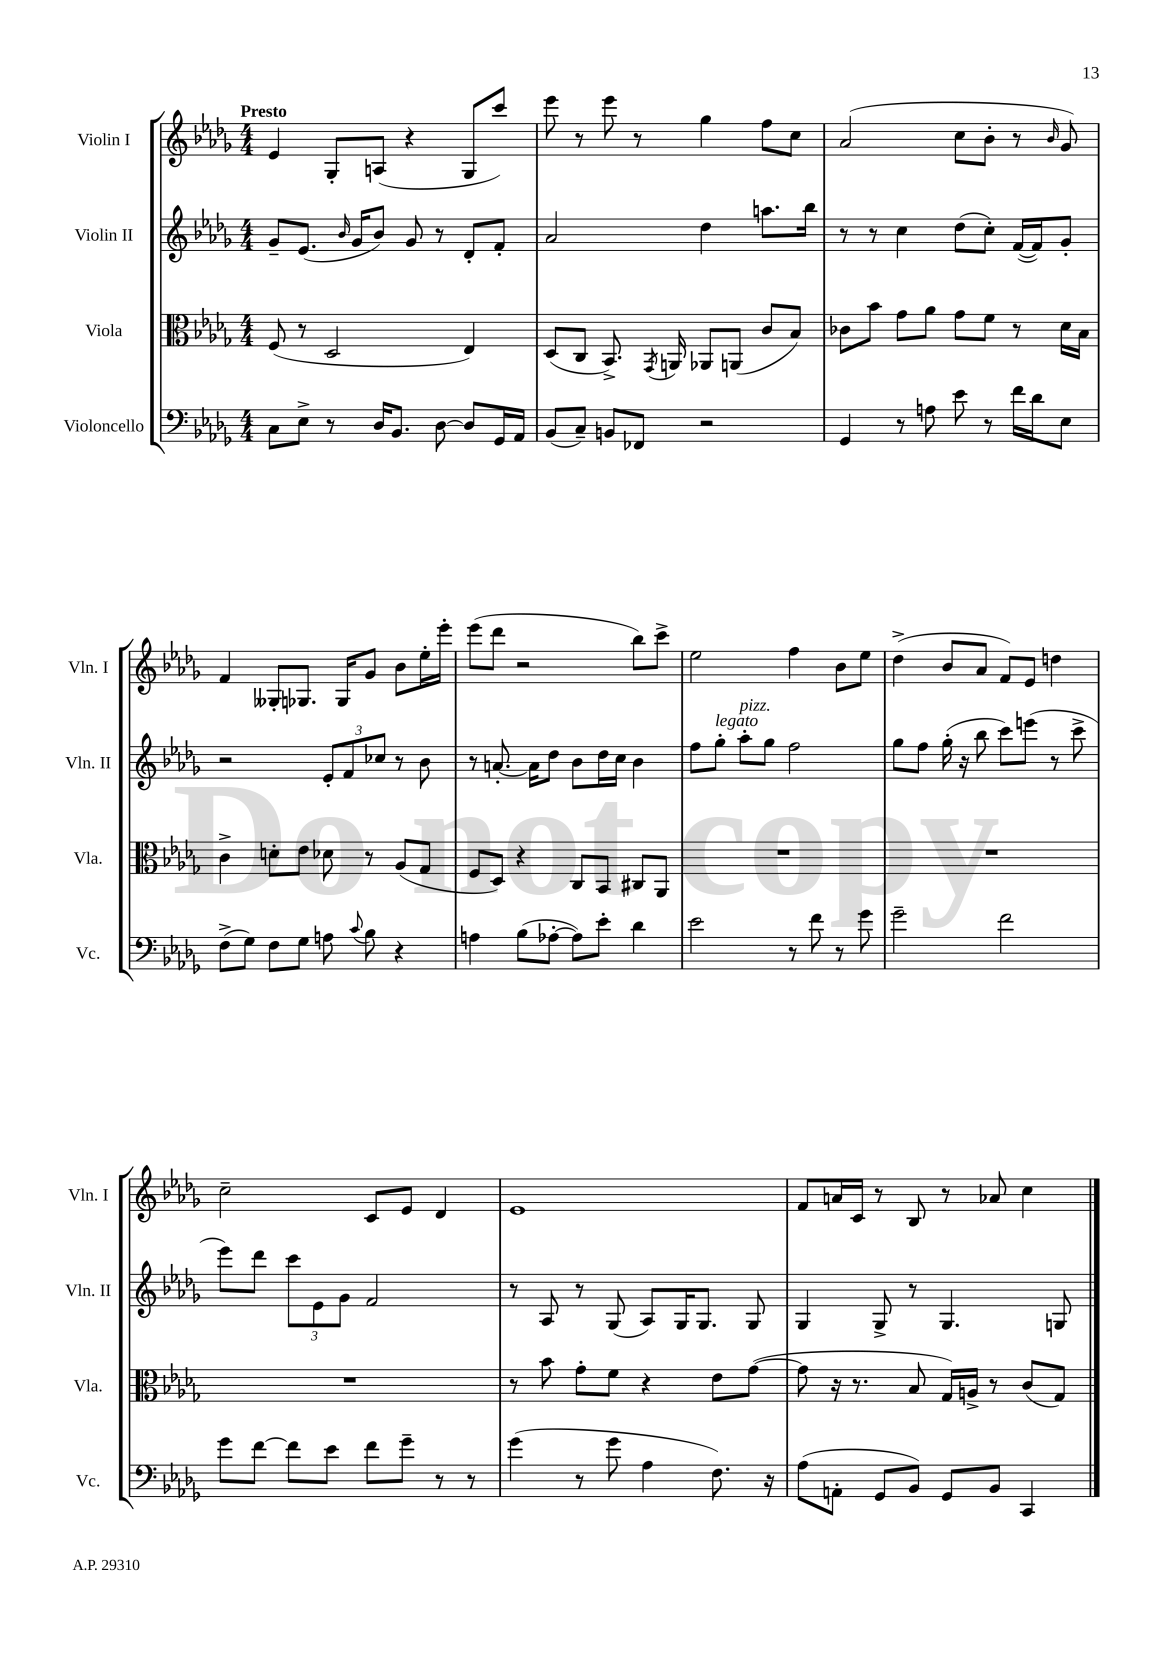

**kern	**kern	**kern	**kern
*part4	*part3	*part2	*part1
*staff4	*staff3	*staff2	*staff1
*I"Violoncello	*I"Viola	*I"Violin II	*I"Violin I
*I'Vc.	*I'Vla.	*I'Vln. II	*I'Vln. I
*clefF4	*clefC3	*clefG2	*clefG2
*k[b-e-a-d-g-]	*k[b-e-a-d-g-]	*k[b-e-a-d-g-]	*k[b-e-a-d-g-]
*M4/4	*M4/4	*M4/4	*M4/4
=1	=1	=1	=1
!	!	!	!LO:TX:a:B:t=Presto
8C\L	(8F/	8g-~/L	4e-/
8E-^\J	8r	(8.e-/J	.
8r	2D-/	.	8G-'/L
.	.	16qqb-/	.
.	.	16g-/KL	.
16D-/KL	.	8b-/J)	(8An/J
8.BB-/J	.	.	.
.	.	8g-/	4r
[8D-\	.	8r	.
8D-/L]	4E-/)	8d-'/L	8G-/L
16GG-/L	.	8f'/J	8ccc/J)
16AA-/JJ	.	.	.
=2	=2	=2	=2
(8BB-/L	(8D-/L	2a-/	8eee-\
8C~/J)	8C/J	.	8r
8BBn/L	8.BB-^/)	.	8eee-\
8FF-X/J	.	.	8r
.	8qGG-/	.	.
.	16AAn/	.	.
2r	8AA-X/L	4dd-\	4gg-\
.	(8AAn/J	.	.
.	8c/L	8.aan\L	8ff\L
.	8B-/J)	.	8cc\J
.	.	16bb-\Jk	.
=3	=3	=3	=3
4GG-/	8c-X\L	8r	(2a-/
.	8b-\J	8r	.
8r	8g-\L	4cc\	.
8An\	8a-\J	.	.
8e-\	8g-\L	(8dd-\L	8cc\L
8r	8f\J	8cc'\J)	8b-'\J
16f\LL	8r	([16f/LL	8r
16d-\J	.	16f/J])	.
.	.	.	16qqb-/
8E-\J	16d-\LL	8g-'/J	8g-/)
.	16B-\JJ	.	.
!!LO:LB:g=z
=4	=4	=4	=4
(8F^\L	4c^\	2r	4f/
8G-\J)	.	.	.
8F\L	8dn'\L	.	8G--X'/L
8G-\J	8e-\J	.	8.G-X/J
8An\	8d-X\	12e-'/L	.
.	.	.	16G-/KL
.	.	12f/	.
8qqc/	.	.	.
8B-\	8r	.	8g-/J
.	.	12cc-X/J	.
4r	(8A-/L	8r	8b-\L
.	8G-/J	8b-\	16ee-'\L
.	.	.	16eee-'\JJ
=5	=5	=5	=5
4An\	8F/L	8r	(8eee-\L
.	8D-/J)	[8.an'/	8ddd-\J
(8B-\L	4r	.	2r
.	.	16a\KL]	.
[8A-X'\J	.	8dd-\J	.
8A-\L])	8C/L	8b-\L	.
8e-'\J	8BB-/J	16dd-\L	.
.	.	16cc\JJ	.
4d-\	8C#X/L	4b-\	8bb-\L)
.	8AA-/J	.	8ccc^\J
=6	=6	=6	=6
2e-\	1r	8ff\L	2ee-\
!	!	!LO:TX:a:i:t=legato	!
.	.	8gg-'\J	.
!	!	!LO:TX:a:i:t=pizz.	!
.	.	8aa-'\L	.
.	.	8gg-\J	.
8r	.	2ff\	4ff\
8f\	.	.	.
8r	.	.	8b-\L
8g-\	.	.	8ee-\J
=7	=7	=7	=7
2g-~\	1r	8gg-\L	(4dd-^\
.	.	8ff\J	.
.	.	(16gg-'\	8b-/L
.	.	16r	.
.	.	8bb-\	8a-/J
2f\	.	8ccc\L)	8f/L)
.	.	(8eeen\J	8e-/J
.	.	8r	4ddn\
.	.	8ccc^\	.
!!LO:LB:g=z
=8	=8	=8	=8
8g-\L	1r	8eee-\L)	2cc~\
[8f\J	.	8ddd-\J	.
8f\L]	.	12ccc\L	.
.	.	12e-\	.
8e-\J	.	.	.
.	.	12g-\J	.
8f\L	.	2f/	8c/L
8g-~\J	.	.	8e-/J
8r	.	.	4d-/
8r	.	.	.
=9	=9	=9	=9
(4g-\	8r	8r	1e-
.	8b-\	8A-/	.
8r	8g-'\L	8r	.
8g-\	8f\J	(8G-/	.
4A-\	4r	8A-/L)	.
.	.	16G-/K	.
.	.	8.G-/J	.
8.F\)	8e-\L	.	.
.	([8g-\J	8G-/	.
16r	.	.	.
=10	=10	=10	=10
(8A-\L	8g-\]	4G-/	8f/L
8AAn'\J	16r	.	16an/L
.	8.r	.	16c/JJ
8GG-/L	.	8G-^/	8r
8BB-/J)	8B-/	8r	8B-/
8GG-/L	16G-/LL)	4.G-/	8r
.	16An^/JJ	.	.
8BB-/J	8r	.	8a-X/
4CC/	(8c/L	.	4cc\
.	8G-/J)	8Gn/	.
==	==	==	==
*-	*-	*-	*-
